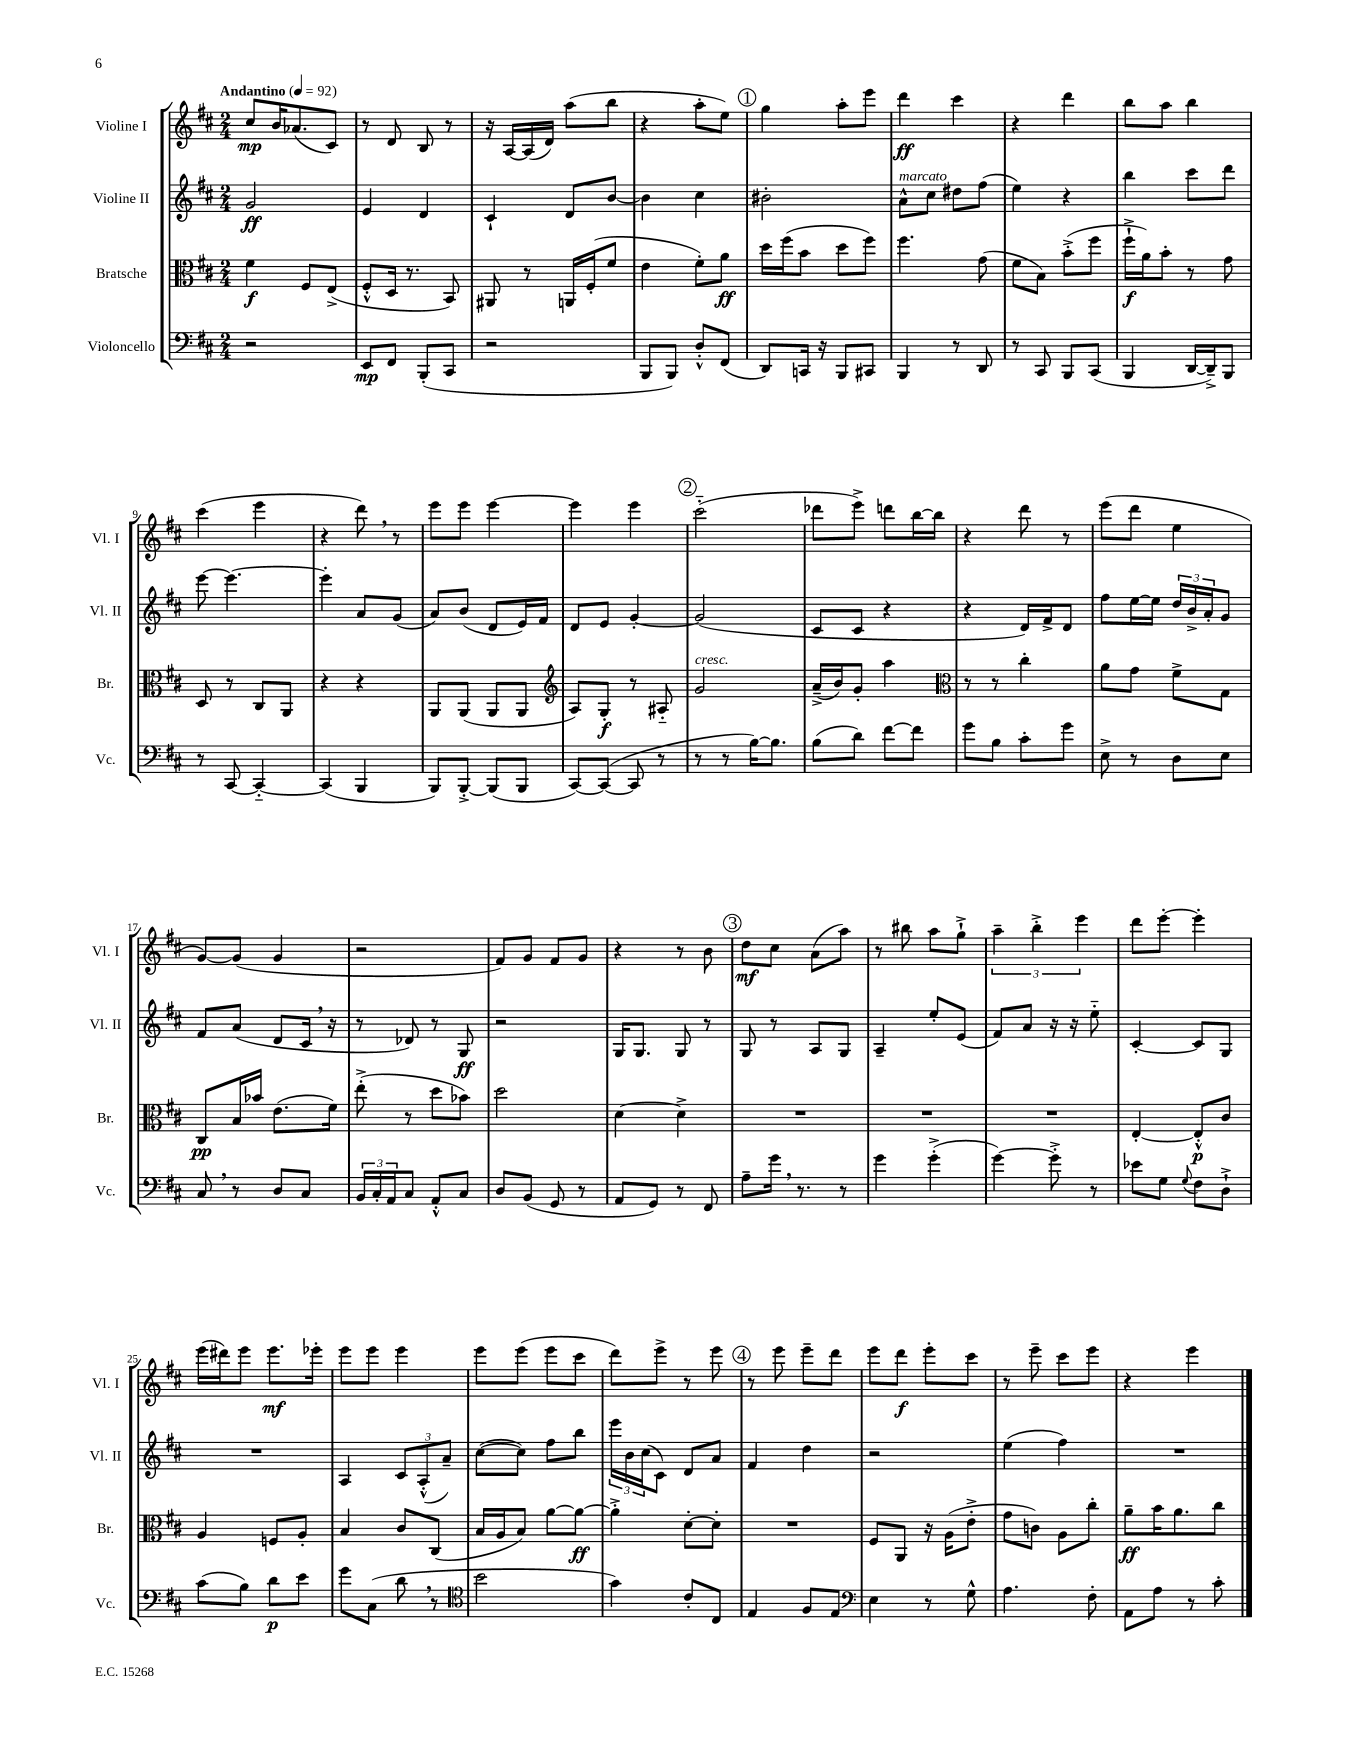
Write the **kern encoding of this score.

**kern	**kern	**kern	**kern
*staff4	*staff3	*staff2	*staff1
*clefF4	*clefC3	*clefG2	*clefG2
*k[f#c#]	*k[f#c#]	*k[f#c#]	*k[f#c#]
*M2/4	*M2/4	*M2/4	*M2/4
*MM92	*MM92	*MM92	*MM92
2r	4f#\	2g/	8cc#/L
.	.	.	16b/K
.	.	.	(8.a-/
.	8F#/L	.	.
.	(8E^/J	.	8c#/J)
=	=	=	=
8EE/L	8F#'^^/L	4e/	8r
8FF#/J	16D/Jk	.	8d/
.	8.r	.	.
(8BBB'/L	.	4d/	8B/
8CC#/J	8BB/)	.	8r
=	=	=	=
2r	8AA#/	4c#`/	16r
.	.	.	[16A/LL
.	8r	.	(16A/]
.	.	.	16d/JJ)
.	16AA/LL	8d/L	(8aa\L
.	(16F#'/J	.	.
.	8f#/J	[8b/J	8bb\J
=	=	=	=
8BBB/L	4e\	4b\]	4r
8BBB/J)	.	.	.
8D'^^/L	8f#'\L)	4cc#\	8aa'\L
(8FF#/J	8a\J	.	8ee\J)
=	=	=	=
8DD/L)	16dd\LL	2b#'\	4gg\
.	(16ff#\J	.	.
16CC/Jk	8b\J	.	.
16r	.	.	.
8BBB/L	8dd\L	.	8aa'\L
8CC#/J	8ff#\J)	.	8eee\J
=	=	=	=
4BBB/	4.ff#\	8a^^\L	4ddd\
.	.	8cc#\J	.
8r	.	8dd#\L	4ccc#\
8DD/	(8g\	(8ff#\J	.
=	=	=	=
8r	8f#\L	4ee\)	4r
8CC#/	8B\J)	.	.
8BBB/L	(8b'^\L	4r	4ddd\
(8CC#/J	8ff#\J	.	.
=	=	=	=
4BBB/	16ff#`^\LL	4bb\	8bb\L
.	16a\J)	.	.
.	8b'\J	.	8aa\J
[16DD/LL	8r	8ccc#\L	4bb\
16DD~^/]J)	.	.	.
8BBB/J	8g\	8ddd\J	.
=	=	=	=
8r	8D/	[8eee\	(4ccc#\
[8CC#/	8r	4.eee\_	.
4CC#'~/_	8C#/L	.	4eee\
.	8AA/J	.	.
=	=	=	=
(4CC#/]	4r	4eee'\]	4r
4BBB/	4r	8a/L	8ddd\)
.	.	(8g/J	8r
=	=	=	=
8BBB/L)	8AA/L	8a/L)	8eee\L
[8BBB'^/J	(8AA/J	(8b/J	8eee\J
(8BBB/]L	8AA/L	8d/L	[4eee\
8BBB/J	8AA/J	16e/L)	.
.	.	16f#/JJ	.
=	=	=	=
*	*clefG2	*	*
[8CC#/L)	8A/L)	8d/L	4eee\]
(8CC#/_J	8G'/J	8e/J	.
8CC#/]	8r	[4g'/	4eee\
8r	8A#'~/	.	.
=	=	=	=
8r	2g/	(2g/]	(2ccc#'~\
8r	.	.	.
[16B\LK)	.	.	.
8.B\]J	.	.	.
=	=	=	=
(8B\L	(16a~^/LL	8c#/L	8ddd-\L
.	16b/J)	.	.
8d\J)	8g'/J	8c#/J	8eee^\J)
[8f#\L	4aa\	4r	8ddd\L
8f#\]J	.	.	[16bb\L
.	.	.	16bb\]JJ
=	=	=	=
*	*clefC3	*	*
8g\L	8r	4r	4r
8B\J	8r	.	.
8c#'\L	4cc#'\	16d/LL)	8ddd\
.	.	16f#^/J	.
8g\J	.	8d/J	8r
=	=	=	=
8E^\	8a\L	8ff#\L	(8eee\L
8r	8g\J	[16ee\L	8ddd\J
.	.	16ee\]JJ	.
8D\L	8f#^\L	24dd/LL	4ee\
.	.	24b^/	.
.	.	24a'/J	.
8E\J	8G\J	8g/J	.
=	=	=	=
8C#/	8C#/L	8f#/L	[8g/L)
8r	16B/L	(8a/J	(8g/]J
.	16b-/JJ	.	.
8D/L	(8.e\L	8d/L	4g/
8C#/J	.	16c#/Jk	.
.	16f#\Jk)	16r	.
=	=	=	=
24BB/LL	(8ee'^\	8r	2r
24C#'/	.	.	.
24AA/J	.	.	.
8C#/J	8r	8d-/)	.
8AA'^^/L	8dd\L	8r	.
8C#/J	8b-\J)	8G/	.
=	=	=	=
8D/L	2dd\	2r	8f#/L)
(8BB/J	.	.	8g/J
8GG/	.	.	8f#/L
8r	.	.	8g/J
=	=	=	=
8AA/L	[4d\	16G/LK	4r
.	.	8.G/J	.
8GG/J)	.	.	.
8r	4d^\]	8G/	8r
8FF#/	.	8r	8b\
=	=	=	=
8A~\L	2r	8G/	8dd\L
16g\Jk	.	8r	8cc#\J
8.r	.	.	.
.	.	8A/L	(8a\L
8r	.	8G/J	8aa\J)
=	=	=	=
4g\	2r	4A~/	8r
.	.	.	8bb#\
(4g'^\	.	8ee'/L	8aa\L
.	.	(8e/J	8gg`^\J
=	=	=	=
[4g\)	2r	8f#/L)	6aa~\
.	.	8a/J	.
.	.	.	6bb'^\
8g'^\]	.	16r	.
.	.	16r	.
.	.	.	6eee\
8r	.	8ee'~\	.
=	=	=	=
8e-\L	[4E'/	[4c#'/	8ddd\L
8G\J	.	.	[8eee'\J
8qqG/	.	.	.
8F#\L	8E'^^/]L	8c#/]L	4eee'\]
8D`^\J	8c#/J	8G/J	.
=	=	=	=
(8c#\L	4A/	2r	(16eee\LL
.	.	.	16ddd#\J)
8B\J)	.	.	8eee\J
8d\L	8F/L	.	8.eee\L
8e\J	8A'/J	.	.
.	.	.	16eee-'\Jk
=	=	=	=
8g\L	4B/	4A/	8eee\L
(8C#\J	.	.	8eee\J
8d\	8c#/L	12c#/L	4eee\
.	.	(12A'^^/	.
8r	(8C#/J	.	.
.	.	12a~/J)	.
=	=	=	=
*clefC4	*	*	*
2b\	16B/LL	([8cc#\L	8eee\L
.	16A/J	.	.
.	8B/J)	8cc#\]J)	(8eee\J
.	[8a\L	8ff#\L	8eee\L
.	8a\_J	8bb\J	8ccc#\J
=	=	=	=
4g\)	4a'^\]	24eee\LL	8ddd\L)
.	.	24b\	.
.	.	(24cc#\J	.
.	.	8c#\J)	8eee^\J
8c#'/L	[8d'\L	8d/L	8r
8C#/J	8d'\]J	8a/J	8eee\
=	=	=	=
4E/	2r	4f#/	8r
.	.	.	8eee\
8F#/L	.	4dd\	8eee~\L
8E/J	.	.	8ddd\J
=	=	=	=
*clefF4	*	*	*
4E\	8F#/L	2r	8eee\L
.	8AA/J	.	8ddd\J
8r	16r	.	8eee'\L
.	(16A\LK	.	.
8G^^\	8e'^\J	.	8ccc#\J
=	=	=	=
4.A\	8g\L	(4ee\	8r
.	8c\J)	.	8eee~\
.	8A\L	4ff#\)	8ccc#\L
8F#'\	8cc#'\J	.	8eee\J
=	=	=	=
8AA\L	8a~\L	2r	4r
8A\J	16b\K	.	.
.	8.a\	.	.
8r	.	.	4eee\
8c#'\	8cc#\J	.	.
==	==	==	==
*-	*-	*-	*-
